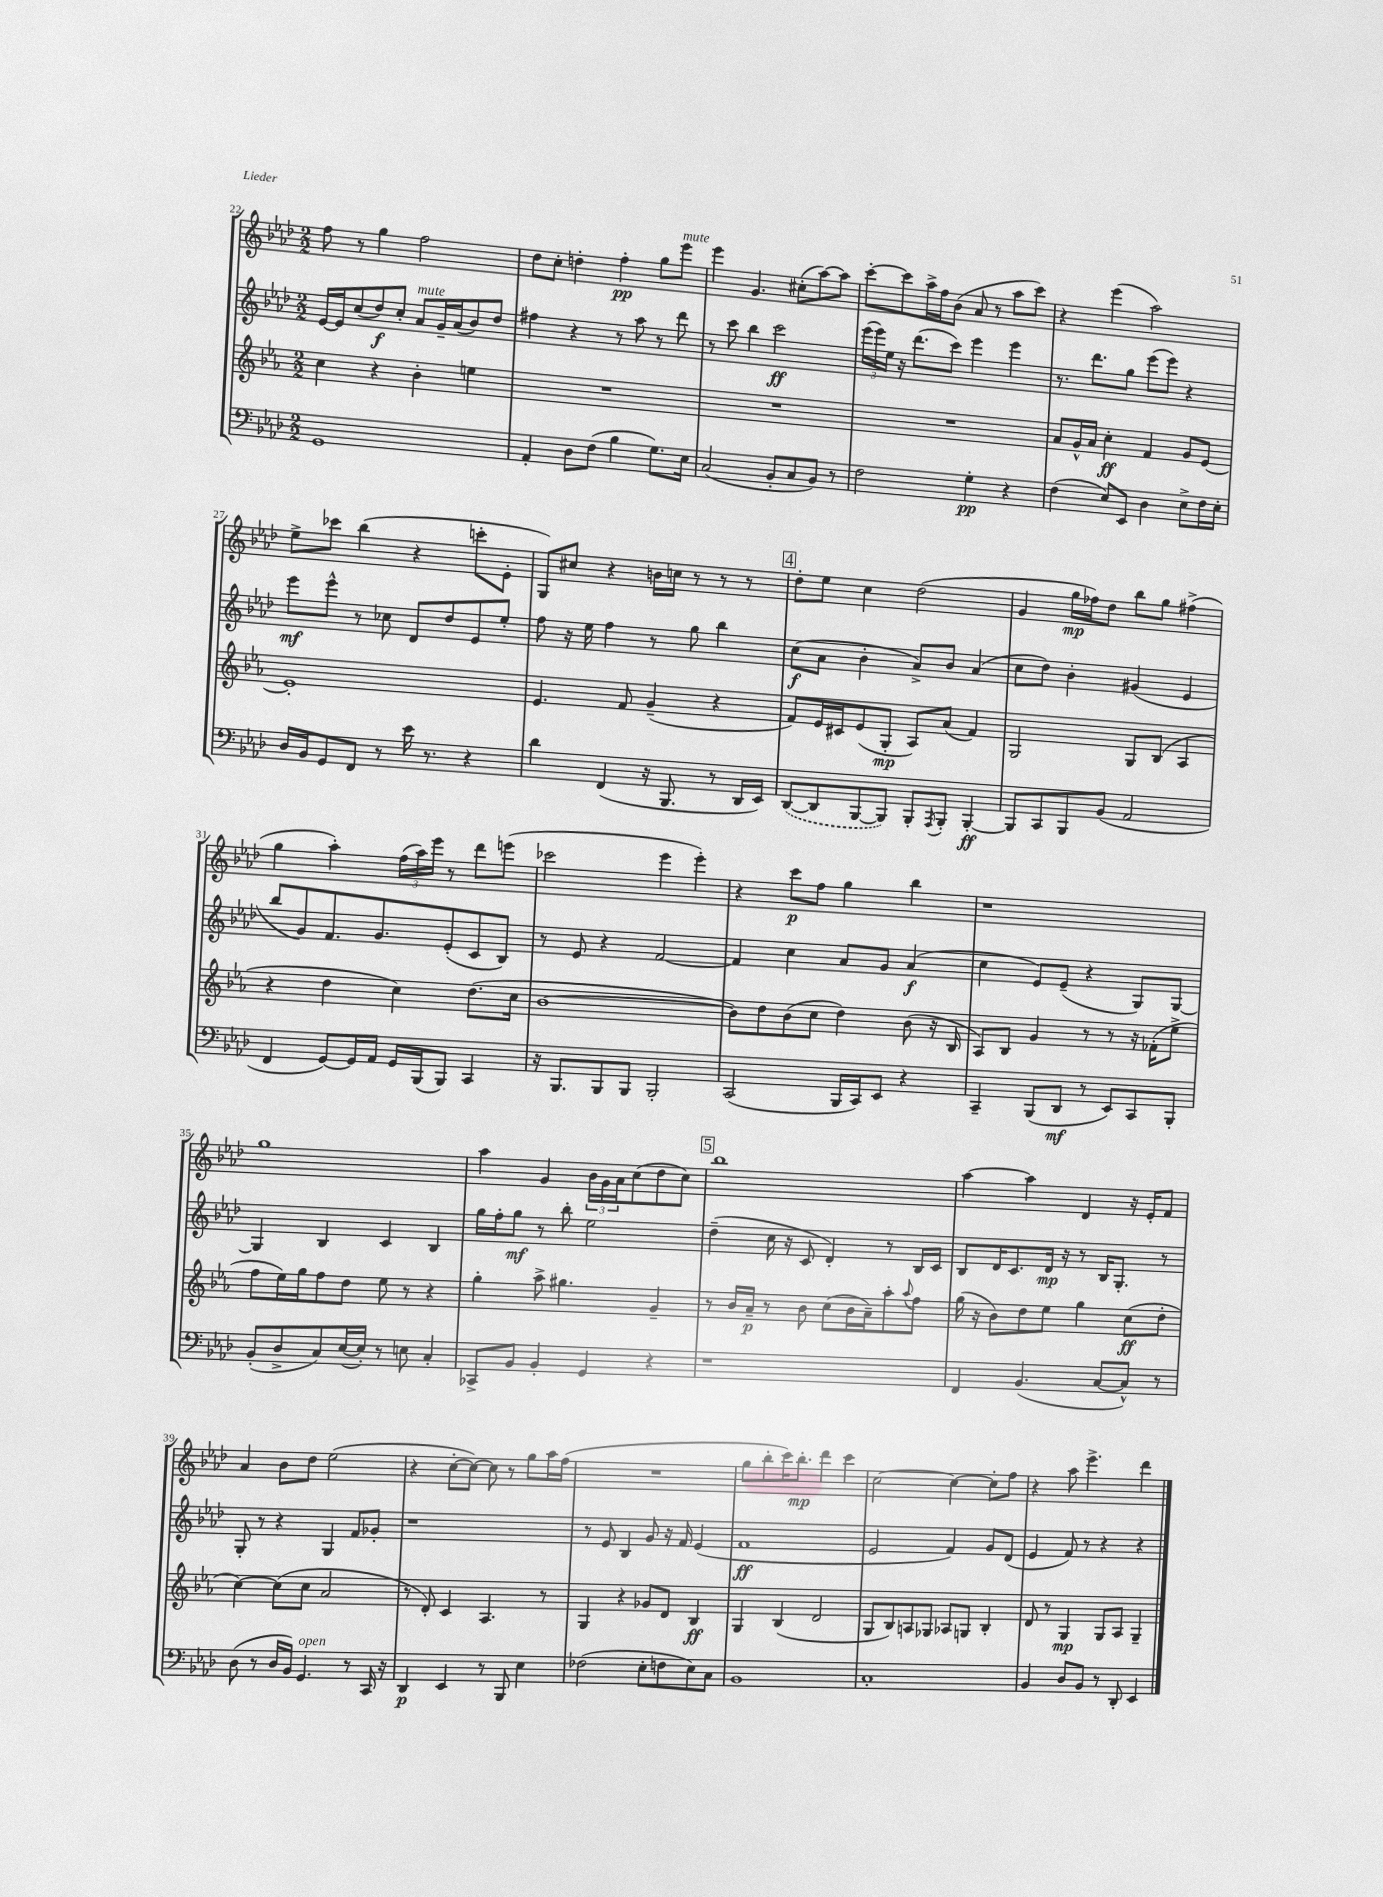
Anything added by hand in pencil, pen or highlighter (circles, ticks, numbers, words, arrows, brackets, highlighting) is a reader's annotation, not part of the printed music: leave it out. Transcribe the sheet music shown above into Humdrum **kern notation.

**kern	**dynam	**kern	**dynam	**kern	**dynam	**kern	**dynam
*part4	*part4	*part3	*part3	*part2	*part2	*part1	*part1
*staff4	*staff4	*staff3	*staff3	*staff2	*staff2	*staff1	*staff1
*clefF4	*	*clefG2	*	*clefG2	*	*clefG2	*
*k[b-e-a-d-]	*	*k[b-e-a-]	*	*k[b-e-a-d-]	*	*k[b-e-a-d-]	*
*M2/2	*	*M2/2	*	*M2/2	*	*M2/2	*
=22	=22	=22	=22	=22	=22	=22	=22
1GG	.	4cc\	.	[16e-/LL	.	8ff\	.
.	.	.	.	16e-/J]	.	.	.
.	.	.	.	(8cc/	.	8r	.
.	.	4r	.	8dd-/)	f	4gg\	.
.	.	.	.	8cc'/J	.	.	.
!	!	!	!	!LO:TX:a:i:t=mute	!	!	!
.	.	4b-'\	.	8a-/L	.	2ff\	.
.	.	.	.	16g~/L	.	.	.
.	.	.	.	(16a-/J	.	.	.
.	.	4een\	.	8b-/)	.	.	.
.	.	.	.	8dd-/J	.	.	.
=23	=23	=23	=23	=23	=23	=23	=23
4AA-'/	.	1r	.	4ff#X\	.	8dd-\L	.
.	.	.	.	.	.	8cc'\J	.
8D-\L	.	.	.	4r	.	4ddn'\	.
(8F\J	.	.	.	.	.	.	.
4B-\	.	.	.	8r	.	4ff'\	pp
.	.	.	.	8aa-\	.	.	.
8.G\L)	.	.	.	8r	.	8gg\L	.
!	!	!	!	!	!	!LO:TX:a:i:t=mute	!
.	.	.	.	8ddd-\	.	8eee-\J	.
16E-\Jk	.	.	.	.	.	.	.
=24	=24	=24	=24	=24	=24	=24	=24
(2C/	.	1r	.	8r	.	4eee-\	.
.	.	.	.	8ccc\	.	.	.
.	.	.	.	4bb-\	.	4.g/	.
8BB-'/L	.	.	.	2ccc\	ff	.	.
8C/	.	.	.	.	.	(8cc#X'\L	.
8BB-/J)	.	.	.	.	.	[8aa-\)	.
8r	.	.	.	.	.	8aa-\J]	.
=25	=25	=25	=25	=25	=25	=25	=25
2F\	.	1r	.	(24eee-\LL	.	[8ccc'\L	.
.	.	.	.	24eee-\)	.	.	.
.	.	.	.	24ee-\JJ	.	.	.
.	.	.	.	16r	.	8ccc\]	.
.	.	.	.	(8.ddd-\L	.	.	.
.	.	.	.	.	.	16aa-^\L	.
.	.	.	.	.	.	16ff\J	.
.	.	.	.	8ccc\J)	.	(8b-\J	.
4G'\	pp	.	.	4eee-\	.	8a-/	.
.	.	.	.	.	.	8r	.
4r	.	.	.	4eee-\	.	8aa-\L	.
.	.	.	.	.	.	8ccc\J)	.
=26	=26	=26	=26	=26	=26	=26	=26
(4F\	.	8a-/L	.	8.r	.	4r	.
.	.	16g^^/L	.	.	.	.	.
.	.	16a-/JJ	.	8.ddd-\L	.	.	.
8E-/L)	.	4cc'\	ff	.	.	(4eee-\	.
8EE-/J	.	.	.	8gg\J	.	.	.
4D-\	.	4f/	.	(8eee-\L	.	2aa-\)	.
.	.	.	.	8eee-\J)	.	.	.
8E-^\L	.	8g/L	.	4r	.	.	.
16F\L	.	[8e-/J	.	.	.	.	.
16E-'\JJ	.	.	.	.	.	.	.
!!LO:LB:g=z
=27	=27	=27	=27	=27	=27	=27	=27
16D-/LL	.	1e-']	.	8eee-\L	mf	8ee-^\L	.
16BB-/J	.	.	.	.	.	.	.
8GG/	.	.	.	8eee-^^\J	.	8ccc-X\J	.
8FF/J	.	.	.	8r	.	(4bb-\	.
8r	.	.	.	8cc-X\	.	.	.
16e-\	.	.	.	8d-/L	.	4r	.
8.r	.	.	.	.	.	.	.
.	.	.	.	8dd-/	.	.	.
4r	.	.	.	8e-/	.	8cccn'\L	.
.	.	.	.	8ee-'/J	.	8e-'\J	.
=28	=28	=28	=28	=28	=28	=28	=28
4d-\	.	4.e-/	.	8ff\	.	8G/L)	.
.	.	.	.	16r	.	8cc#X/J	.
.	.	.	.	16ee-\	.	.	.
(4FF/	.	.	.	4ff\	.	4r	.
.	.	8f/	.	.	.	.	.
16r	.	(4g~/	.	8r	.	16bn\LL	.
8.BBB-/	.	.	.	.	.	16ccn\JJ	.
.	.	.	.	8gg\	.	8r	.
8r	.	4r	.	4bb-\	.	8r	.
16DD-/LL	.	.	.	.	.	8r	.
16EE-/JJ)	.	.	.	.	.	.	.
!!LO:REH:place=s1:t=4
=29	=29	=29	=29	=29	=29	=29	=29
([8DD-/L	.	8f/L)	.	(8cc\L	f	8dd-'\L	.
8DD-/]	.	16e-/L	.	8a-\J	.	8ee-\J	.
.	.	16c#X/J	.	.	.	.	.
[8BBB-/	.	(8e-/	.	4b-'\	.	4cc\	.
8BBB-/J])	.	8G'/J	mp	.	.	.	.
8BBB-'/L	.	8A-/L)	.	8a-^/L)	.	(2dd-\	.
8qAAA-/	.	.	.	.	.	.	.
8BBB-'/J	.	(8a-/J	.	8b-/J	.	.	.
[4BBB-'/	ff	4f/)	.	(4a-/	.	.	.
=30	=30	=30	=30	=30	=30	=30	=30
8BBB-/L]	.	2G/	.	8cc\L	.	4g/	.
8CC/	.	.	.	8dd-\J)	.	.	.
8BBB-/	.	.	.	4b-'\	.	16gg\LL	mp
.	.	.	.	.	.	16ff-X\J)	.
(8BB-/J	.	.	.	.	.	8dd-\J	.
2AA-/	.	8G/L	.	(4g#X/	.	8bb-\L	.
.	.	(8B-/J	.	.	.	8gg\J	.
.	.	4A-/	.	4e-/	.	(4ff#X^\	.
!!LO:LB:g=z
=31	=31	=31	=31	=31	=31	=31	=31
4FF/	.	4r	.	8bb-/L	.	4gg\	.
.	.	.	.	8g/)	.	.	.
[8GG/L)	.	4dd\	.	8.f/	.	4aa-'\)	.
16GG/L]	.	.	.	.	.	.	.
16AA-/JJ	.	.	.	8.g/	.	.	.
16GG/LL	.	4cc\)	.	.	.	(24ff\LL	.
.	.	.	.	.	.	24aa-\)	.
(16BBB-/J	.	.	.	.	.	.	.
.	.	.	.	.	.	24eee-\JJ	.
8BBB-/J)	.	.	.	(8e-'/	.	8r	.
4CC/	.	(8.dd\L	.	8c/	.	8ddd-\L	.
.	.	.	.	8B-/J)	.	(8eeen\J	.
.	.	16cc\Jk	.	.	.	.	.
=32	=32	=32	=32	=32	=32	=32	=32
16r	.	[1b-	.	8r	.	2ccc-X\	.
8.BBB-/L	.	.	.	.	.	.	.
.	.	.	.	8e-/	.	.	.
8BBB-/	.	.	.	4r	.	.	.
8BBB-/J	.	.	.	.	.	.	.
2BBB-'/	.	.	.	[2f/	.	4eee-\	.
.	.	.	.	.	.	4eee-'\)	.
=33	=33	=33	=33	=33	=33	=33	=33
(2CC/	.	8b-\L])	.	4f/]	.	4r	.
.	.	8dd\	.	.	.	.	.
.	.	(8b-\	.	4cc\	.	8ccc\L	p
.	.	8cc\J	.	.	.	8ff\J	.
16BBB-/LL	.	4dd\)	.	8a-/L	.	4gg\	.
16CC/J)	.	.	.	.	.	.	.
8EE-/J	.	.	.	8g/J	.	.	.
4r	.	(8b-\	.	(4a-/	f	4bb-\	.
.	.	16r	.	.	.	.	.
.	.	16B-/	.	.	.	.	.
=34	=34	=34	=34	=34	=34	=34	=34
4CC~/	.	8A-/L)	.	4cc\	.	1r	.
.	.	8B-/J	.	.	.	.	.
(8BBB-/L	.	4g/	.	8e-/L)	.	.	.
8DD-/J	mf	.	.	(8e-~/J	.	.	.
8r	.	8r	.	4r	.	.	.
8EE-/L)	.	8r	.	.	.	.	.
8CC/	.	16r	.	8G/L)	.	.	.
.	.	(16f-X'\KL	.	.	.	.	.
8BBB-'/J	.	8ee-^\J	.	[8G/J	.	.	.
!!LO:LB:g=z
=35	=35	=35	=35	=35	=35	=35	=35
(8BB-'/L	.	8ff\L	.	4G/]	.	1gg	.
8D-^/	.	16ee-\L)	.	.	.	.	.
.	.	16gg\J	.	.	.	.	.
8C/)	.	8ff\	.	4B-/	.	.	.
([16E-/L	.	8dd\J	.	.	.	.	.
16E-'/JJ])	.	.	.	.	.	.	.
8r	.	8ee-\	.	4c/	.	.	.
8En\	.	8r	.	.	.	.	.
4C'/	.	4r	.	4B-/	.	.	.
=36	=36	=36	=36	=36	=36	=36	=36
8CC-X^/L	.	4gg'\	.	16gg\LL	.	4aa-\	.
.	.	.	.	16ff'\J	.	.	.
8BB-/J	.	.	.	8gg\J	mf	.	.
4BB-'/	.	8aa-^\	.	8r	.	4g/	.
.	.	4.gg#X\	.	8bb-'\	.	.	.
4GG/	.	.	.	2ee-\	.	24b-\LL	.
.	.	.	.	.	.	24g\	.
.	.	.	.	.	.	24a-\J	.
.	.	.	.	.	.	(8cc\	.
4r	.	4g~/	.	.	.	8dd-\	.
.	.	.	.	.	.	8cc\J)	.
!!LO:REH:place=s1:t=5
=37	=37	=37	=37	=37	=37	=37	=37
1r	.	8r	.	(4dd-~\	.	1bb-	.
.	.	16b-/LL	.	.	.	.	.
.	.	16a-~/JJ	p	.	.	.	.
.	.	8r	.	16cc\	.	.	.
.	.	.	.	16r	.	.	.
.	.	8b-\	.	8c/	.	.	.
.	.	(8cc\L	.	4d-'/)	.	.	.
.	.	16b-\L	.	.	.	.	.
.	.	16a-~\J)	.	.	.	.	.
.	.	8aa-'\	.	8r	.	.	.
.	.	8qqaa-/	.	.	.	.	.
.	.	8ff\J	.	16B-/LL	.	.	.
.	.	.	.	16c/JJ	.	.	.
=38	=38	=38	=38	=38	=38	=38	=38
4FF/	.	(16gg\	.	8B-/L	.	[4aa-\	.
.	.	16r	.	.	.	.	.
.	.	8b-\L)	.	16d-/K	.	.	.
.	.	.	.	8.c/	.	.	.
(4.BB-/	.	8dd\	.	.	.	4aa-\]	.
.	.	8ee-\J	.	16d-/Jk	mp	.	.
.	.	.	.	16r	.	.	.
.	.	4gg\	.	8r	.	4d-/	.
[8C/L	.	.	.	16B-/KL	.	.	.
.	.	.	.	8.G'/J	.	.	.
8C^^/J])	.	(8cc\L	ff	.	.	16r	.
.	.	.	.	.	.	16e-'/KL	.
8r	.	8dd'\J	.	8r	.	8f/J	.
!!LO:LB:g=z
=39	=39	=39	=39	=39	=39	=39	=39
(8D-\	.	[4cc\)	.	8G'/	.	4a-/	.
8r	.	.	.	8r	.	.	.
16D-/LL	.	(8cc\L]	.	4r	.	8b-\L	.
16BB-/JJ)	.	.	.	.	.	.	.
!LO:TX:a:i:t=open	!	!	!	!	!	!	!
4.GG/	.	8cc\J	.	.	.	8dd-\J	.
.	.	2a-/	.	4G/	.	(2ee-\	.
8r	.	.	.	8f/L	.	.	.
16CC/	.	.	.	8g-X'/J	.	.	.
16r	.	.	.	.	.	.	.
=40	=40	=40	=40	=40	=40	=40	=40
4DD-/	p	8r	.	1r	.	4r	.
.	.	8d'/)	.	.	.	.	.
4EE-/	.	4c/	.	.	.	[8cc'\L	.
.	.	.	.	.	.	8cc\J_)	.
8r	.	4.A-/	.	.	.	8cc\]	.
8BBB-/	.	.	.	.	.	8r	.
4E-\	.	.	.	.	.	8gg\L	.
.	.	8r	.	.	.	16aa-\L	.
.	.	.	.	.	.	(16ff\JJ	.
=41	=41	=41	=41	=41	=41	=41	=41
(2F-X\	.	4G/	.	8r	.	1r	.
.	.	.	.	8e-/	.	.	.
.	.	4r	.	4B-/	.	.	.
8E-'\L	.	8g-X/L	.	8g/	.	.	.
8Fn\	.	8d/J	.	16r	.	.	.
.	.	.	.	16f/	.	.	.
8E-\)	.	4B-/	ff	(4e-/	.	.	.
8C\J	.	.	.	.	.	.	.
=42	=42	=42	=42	=42	=42	=42	=42
1BB-	.	4G/	.	1f	ff	8gg\L	.
.	.	.	.	.	.	8bb-'\	.
.	.	(4B-/	.	.	.	16ccc\K)	.
.	.	.	.	.	.	8.bb-'\J	mp
.	.	2d/	.	.	.	4ddd-\	.
.	.	.	.	.	.	4ccc\	.
=43	=43	=43	=43	=43	=43	=43	=43
1C'	.	8G/L	.	2e-/	.	[2cc\	.
.	.	8B-/)	.	.	.	.	.
.	.	8An/	.	.	.	.	.
.	.	8G-X/J	.	.	.	.	.
.	.	8A-X/L	.	4f/)	.	4cc\_	.
.	.	8Gn/J	.	.	.	.	.
.	.	4B-'/	.	8g/L	.	8cc'\L]	.
.	.	.	.	(8d-/J	.	8ff\J	.
=44	=44	=44	=44	=44	=44	=44	=44
4BB-/	.	8d/	.	4e-/	.	4r	.
.	.	8r	.	.	.	.	.
8D-/L	.	4G/	mp	8f/)	.	8aa-\	.
8BB-/J	.	.	.	8r	.	4.eee-^\	.
8r	.	8G/L	.	4r	.	.	.
8DD-'/	.	8A-/J	.	.	.	.	.
4EE-/	.	4G~/	.	4r	.	4ddd-\	.
==	==	==	==	==	==	==	==
*-	*-	*-	*-	*-	*-	*-	*-
